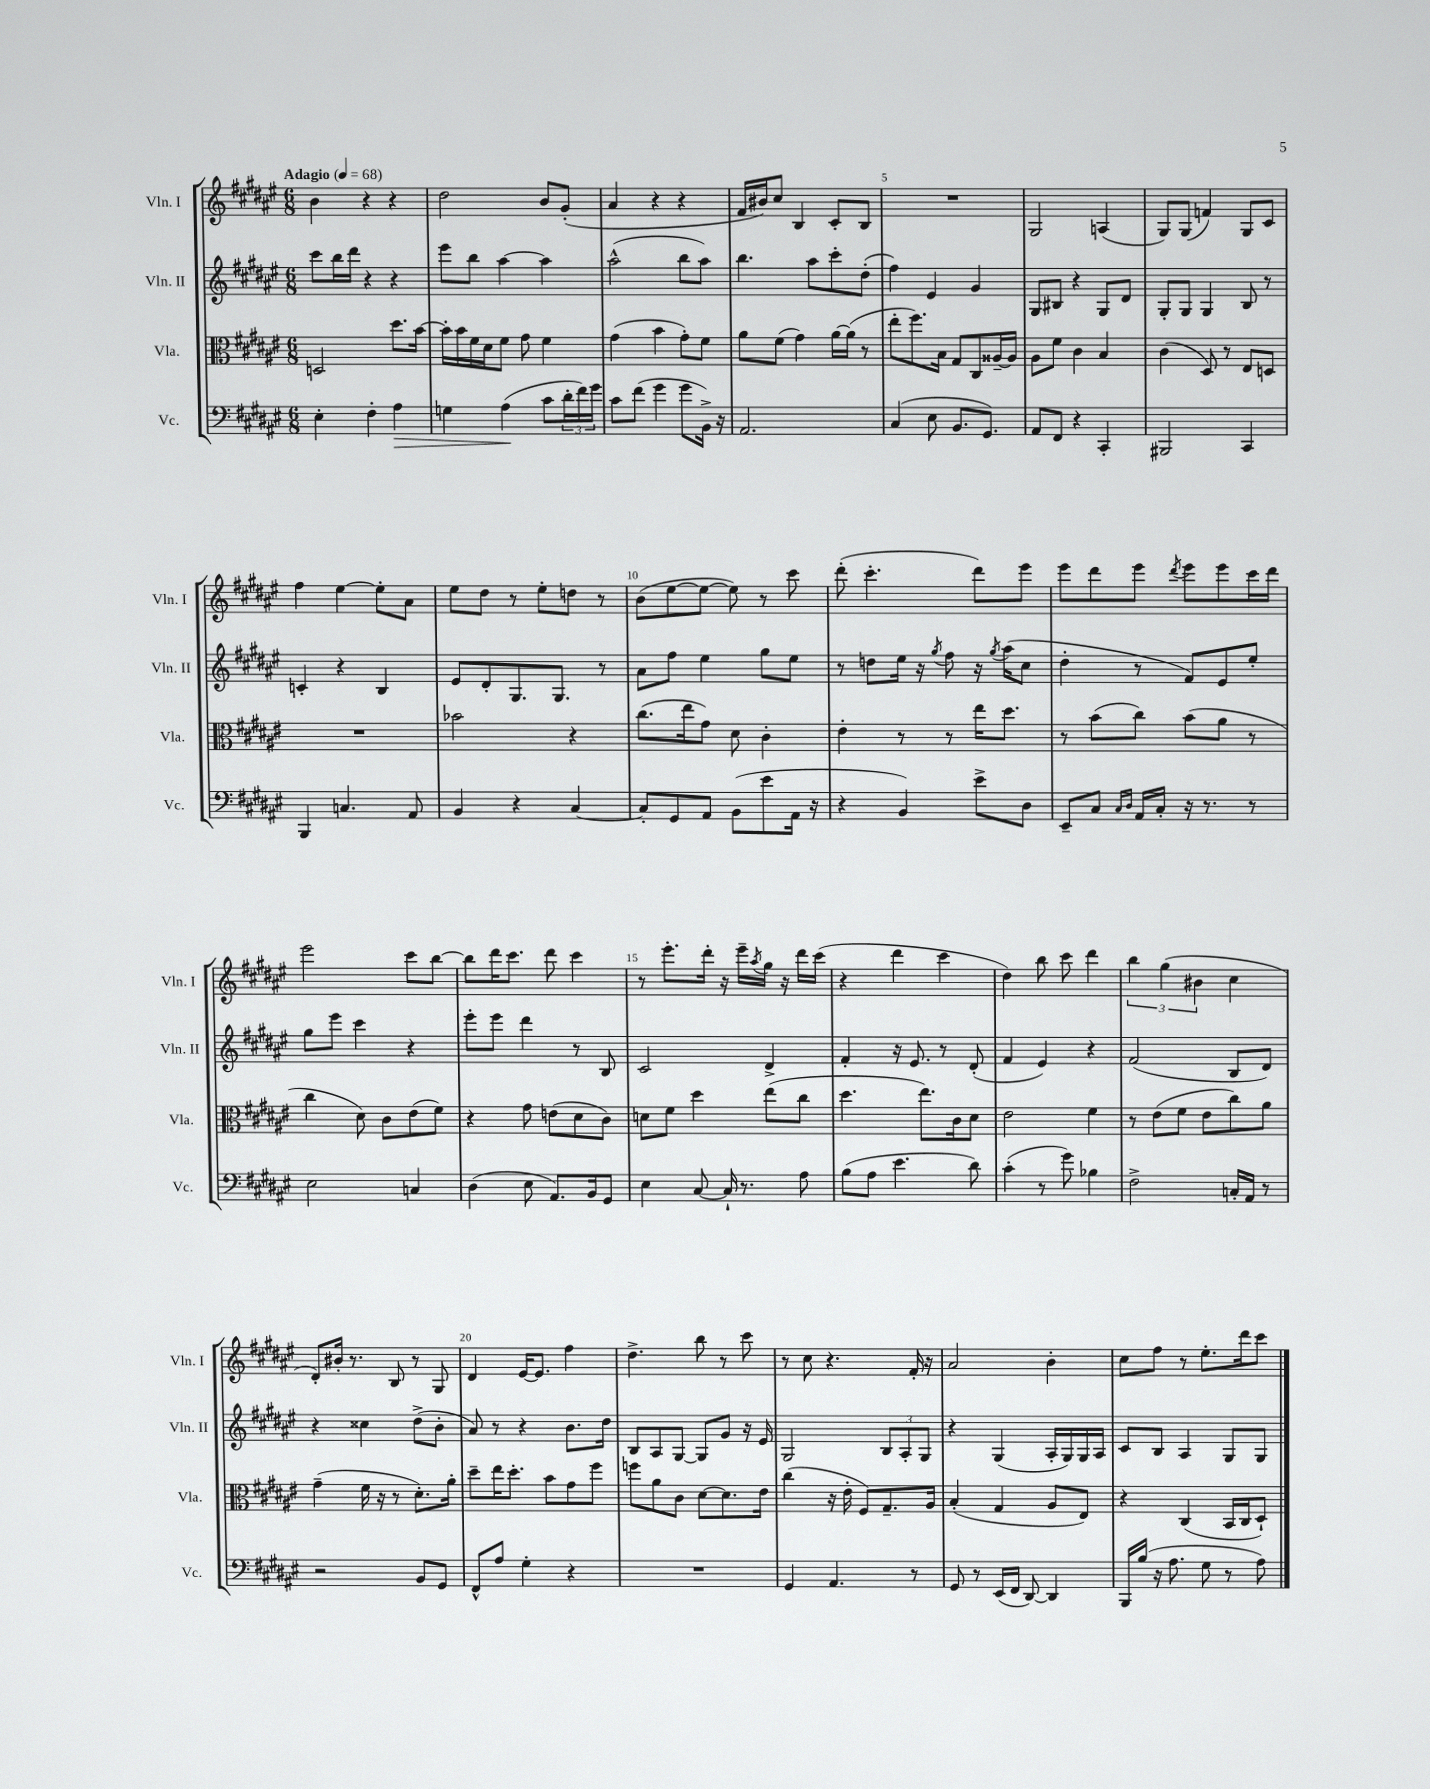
<<
\new StaffGroup <<
\new Staff = "s0" \with { instrumentName = "Vln. I" shortInstrumentName = "Vln. I" } {
    \clef treble \key fis \major \numericTimeSignature \time 6/8 \tempo "Adagio" 4 = 68
    b'4 r4 r4 |
    dis''2 b'8 gis'8-.( |
    ais'4 r4 r4 |
    fis'16 bis'16) cis''8 b4 cis'8-. b8 |
    R2. |
    gis2 a4( |
    gis8) gis8( f'4) gis8 cis'8 |
    fis''4 eis''4~ eis''8-. ais'8 |
    eis''8 dis''8 r8 eis''8-. d''8 r8 |
    b'8( eis''8~ eis''8~ eis''8) r8 cis'''8 |
    dis'''8-.( cis'''4.-. dis'''8) eis'''8 |
    eis'''8 dis'''8 eis'''8 \acciaccatura { dis'''8 } eis'''8 eis'''8 cis'''16 dis'''16 |
    eis'''2 cis'''8 b''8~ |
    b''8 dis'''16 cis'''8. dis'''8 cis'''4 |
    r8 eis'''8.-. dis'''16-. r16 eis'''16-- \acciaccatura { ais''8 } gis''16 r16 dis'''16 cis'''16( |
    r4 dis'''4 cis'''4 |
    dis''4) b''8 cis'''8 dis'''4 |
    \tuplet 3/2 { b''4 gis''4( bis'4 } cis''4 |
    dis'8-.) bis'16-. r8. b8 r8 gis8 |
    dis'4 eis'16~ eis'8. fis''4 |
    dis''4.-> b''8 r8 cis'''8 |
    r8 cis''8 r4. fis'16-. r16 |
    ais'2 b'4-. |
    cis''8 fis''8 r8 eis''8.-. dis'''16 cis'''8 \bar "|." |
}
\new Staff = "s1" \with { instrumentName = "Vln. II" shortInstrumentName = "Vln. II" } {
    \clef treble \key fis \major \numericTimeSignature \time 6/8
    cis'''8 b''16 dis'''16 r4 r4 |
    eis'''8 b''8 ais''4~ ais''4 |
    ais''2-^( b''8 ais''8) |
    b''4. ais''8 cis'''8-. dis''8-.( |
    fis''4) eis'4 gis'4 |
    gis8 bis8 r4 gis8 dis'8 |
    gis8-. gis8 gis4 b8 r8 |
    c'4-. r4 b4 |
    eis'8 dis'8-. gis8. gis8. r8 |
    ais'8 fis''8 eis''4 gis''8 eis''8 |
    r8 d''8 eis''16 r16 \acciaccatura { gis''8 } fis''8 r16 \acciaccatura { gis''8 } ais''16( cis''8 |
    dis''4-. r8 fis'8) eis'8 eis''8-. |
    gis''8 eis'''8 cis'''4 r4 |
    eis'''8-. eis'''8 dis'''4 r8 b8 |
    cis'2 dis'4-> |
    fis'4-. r16 eis'8. r8 dis'8-.( |
    fis'4 eis'4) r4 |
    fis'2( b8 dis'8) |
    r4 cisis''4 dis''8->( b'8-. |
    ais'8) r8 r4 b'8. dis''16 |
    b8 ais8 gis8~ gis8 gis'8 r16 eis'16 |
    gis2 \tuplet 3/2 { b8 ais8-. gis8 } |
    r4 gis4( ais16-. gis16) gis16 ais16 |
    cis'8 b8 ais4 gis8 gis8 \bar "|." |
}
\new Staff = "s2" \with { instrumentName = "Vla." shortInstrumentName = "Vla." } {
    \clef alto \key fis \major \numericTimeSignature \time 6/8
    d2 dis''8. b'16~ |
    b'16-. b'16 fis'16 dis'16 fis'8 gis'8 fis'4 |
    gis'4( b'4 gis'8-.) fis'8 |
    ais'8 fis'8( gis'4) ais'16~ ais'16( r8 |
    eis''8-. fis''8.) b16 gis8 cis8 aisis16~-- aisis16 |
    ais8 fis'8 cis'4 b4 |
    cis'4( dis8) r8 eis8 d8 |
    R2. |
    bes'2 r4 |
    cis''8.( eis''16 gis'8) dis'8 cis'4-. |
    eis'4-. r8 r8 eis''16 dis''8. |
    r8 b'8( cis''8) b'8( ais'8 r8 |
    cis''4 dis'8) cis'8 eis'8( fis'8) |
    r4 gis'8 e'8( dis'8 cis'8) |
    d'8 fis'8 dis''4 eis''8( cis''8 |
    dis''4. eis''8.) cis'16 dis'8 |
    eis'2 fis'4 |
    r8 eis'8( fis'8 eis'8 cis''8) ais'8 |
    gis'4--( fis'16 r16 r8 dis'8.-.) ais'16-. |
    dis''8-- eis''16 dis''8.-. b'8 gis'8 fis''8 |
    f''8 ais'8 cis'8 dis'8~ dis'8. eis'16 |
    cis''4( r16 eis'16-. fis8) gis8.-- ais16 |
    b4-.( gis4 ais8 eis8) |
    r4 cis4( b,16 cis16 dis8-!) \bar "|." |
}
\new Staff = "s3" \with { instrumentName = "Vc." shortInstrumentName = "Vc." } {
    \clef bass \key fis \major \numericTimeSignature \time 6/8
    eis4-. fis4-. ais4\> |
    g4 ais4\!( cis'8 \tuplet 3/2 { dis'16-. fis'16) gis'16 } |
    cis'8 fis'8( gis'4 gis'8 b,16->) r16 |
    ais,2. |
    cis4( eis8 b,8. gis,8.) |
    ais,8 fis,8 r4 cis,4-. |
    bis,,2 cis,4 |
    b,,4 c4. ais,8 |
    b,4 r4 cis4~ |
    cis8-. gis,8 ais,8 b,8( eis'8 ais,16 r16 |
    r4 b,4) eis'8-> dis8 |
    eis,8-- cis8 \grace { cis16 dis16 } ais,16 cis16-. r16 r8. r8 |
    eis2 c4 |
    dis4( eis8 ais,8.) b,16 gis,8 |
    eis4 cis8~ cis16-! r8. ais8 |
    b8( ais8 eis'4. dis'8) |
    cis'4-.( r8 gis'8) bes4 |
    fis2-> c16-. ais,16 r8 |
    r2 b,8 gis,8 |
    fis,8-^ ais8 gis4-. r4 |
    R2. |
    gis,4 ais,4. r8 |
    gis,8 r8 eis,16( fis,16 dis,8~) dis,4 |
    b,,16 b16( r16 ais8. gis8 r8 ais8) \bar "|." |
}
>>
>>
\layout { \context { \Score \override BarNumber.break-visibility = ##(#f #t #t) barNumberVisibility = #(every-nth-bar-number-visible 5) } }
